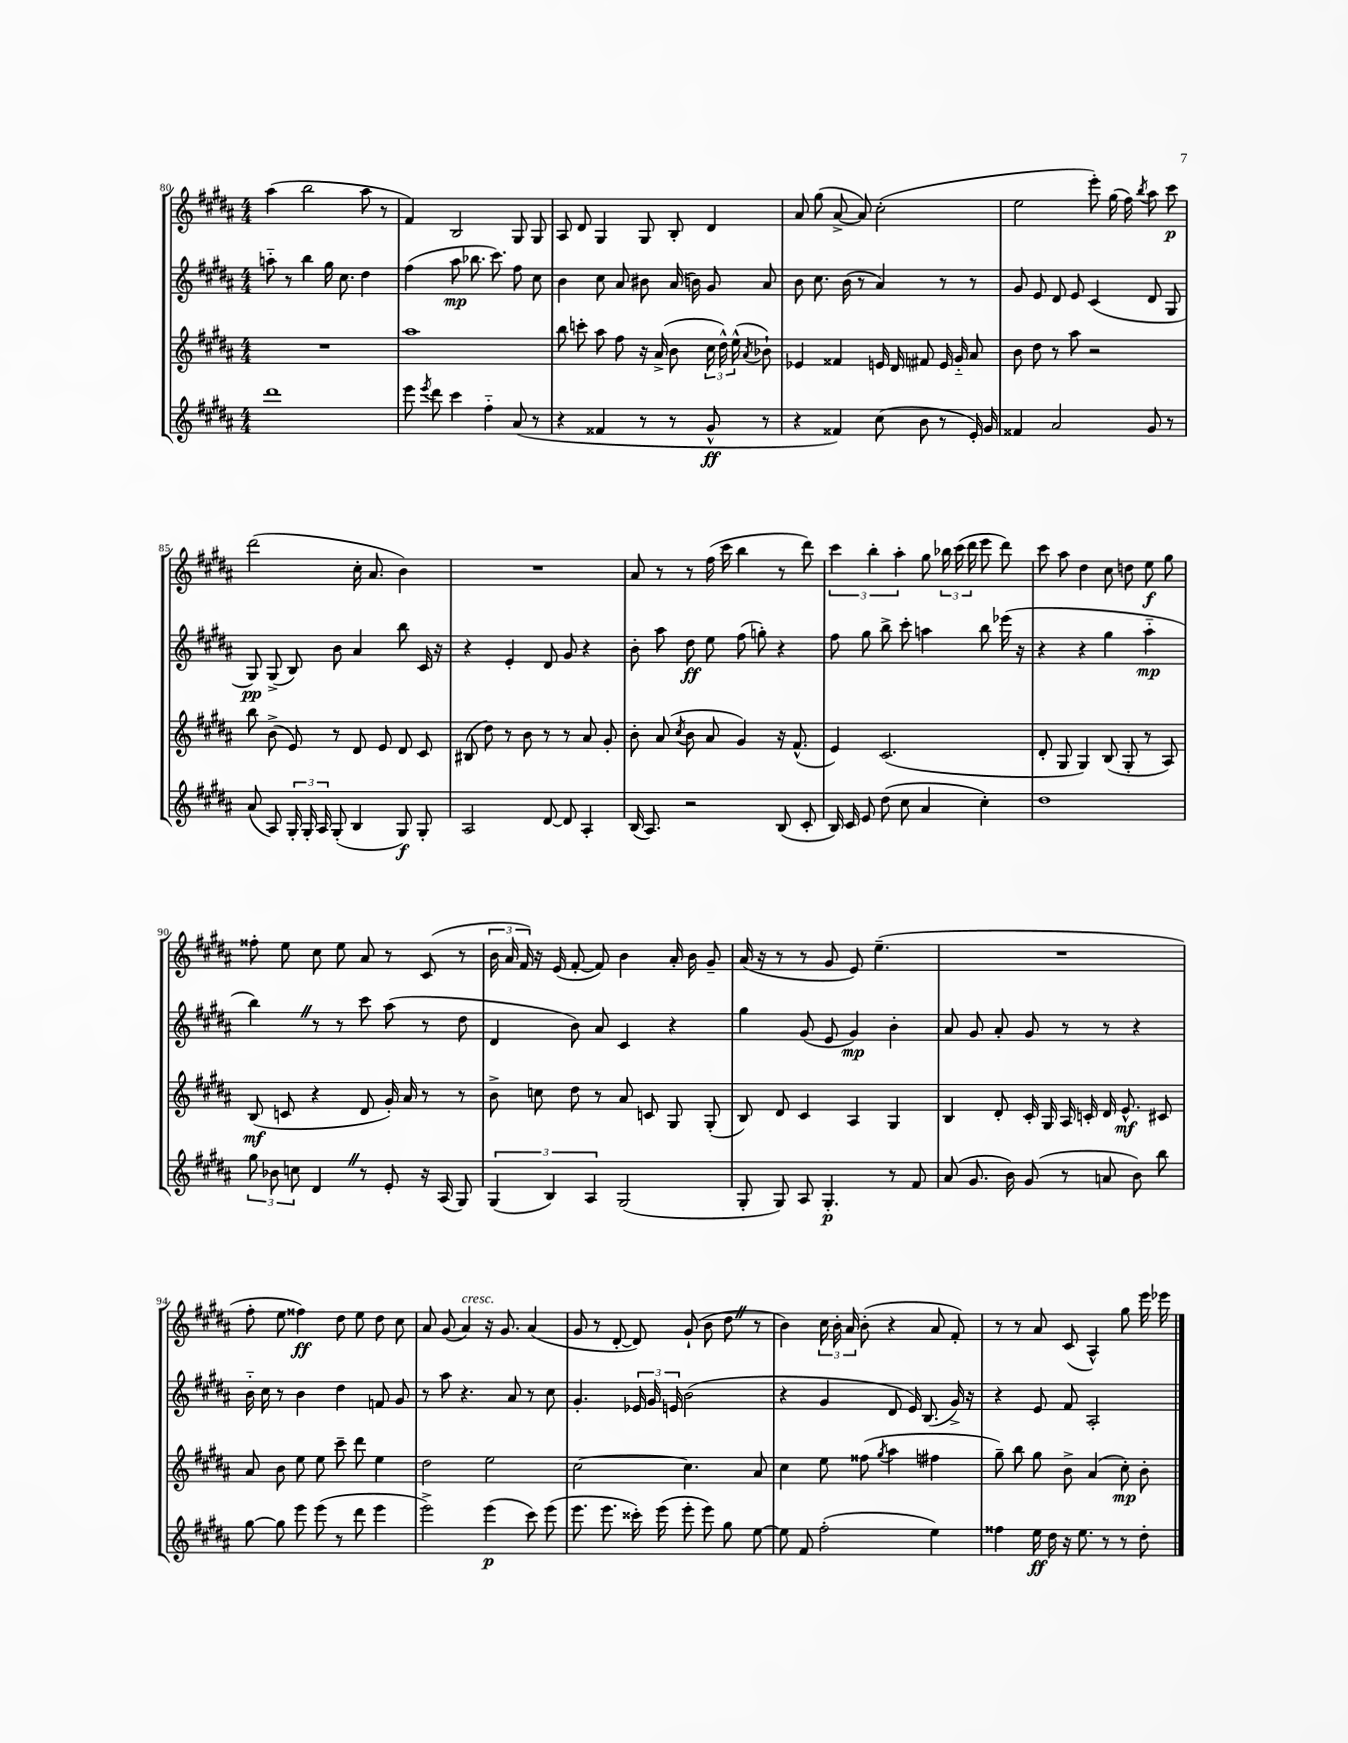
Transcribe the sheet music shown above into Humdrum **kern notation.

**kern	**kern	**kern	**kern
*staff4	*staff3	*staff2	*staff1
*clefG2	*clefG2	*clefG2	*clefG2
*k[f#c#g#d#a#]	*k[f#c#g#d#a#]	*k[f#c#g#d#a#]	*k[f#c#g#d#a#]
*M4/4	*M4/4	*M4/4	*M4/4
1ddd#	1r	8aa'~	(4aa#
.	.	8r	.
.	.	4bb	2bb
.	.	16gg#	.
.	.	8.cc#	.
.	.	4dd#	8aa#
.	.	.	8r
=	=	=	=
8eee	1aa#	(4ff#	4f#)
8qeee	.	.	.
8ddd#	.	.	.
4ccc#	.	8aa#	2B
.	.	8.bb-	.
4ff#'~	.	.	.
.	.	8.ccc#)	.
(8a#	.	8ff#	8G#
8r	.	8cc#	8G#
=	=	=	=
4r	8bb	4b	8A#
.	8ccc'	.	8d#
4f##	8aa#	8cc#	4G#
.	8ff#	8a#	.
8r	16r	8b#	8G#
.	(16a#^	.	.
8r	8b	(16a#	8B'
.	.	16b)	.
8g#^^	24cc#	8g#	4d#
.	24dd#^^)	.	.
.	(24ee^^	.	.
.	8qa#	.	.
8r	8b-`)	8a#	.
=	=	=	=
4r	4e-	8b	8a#
.	.	8.cc#	(8gg#
4f##)	4f##	.	[8a#^
.	.	(16b	.
.	.	8r	8a#])
(8cc#	16e	4a#)	(2cc#'
.	16d#	.	.
8b	8f#	.	.
8r	16e	8r	.
.	16g#'~	.	.
16e')	8a#	8r	.
16g#	.	.	.
=	=	=	=
4f##	8b	8g#	2ee
.	8dd#	8e	.
2a#	8r	8d#	.
.	8aa#	8e	.
.	2r	(4c#	8eee')
.	.	.	(16gg#
.	.	.	16ff#)
.	.	.	8qbb
8g#	.	8d#	8aa#
8r	.	8G#	8ccc#
=	=	=	=
(8a#	8bb	8G#)	(2ddd#
8A#)	(8b^	(8G#^	.
24G#'	8e)	8B)	.
24G#'	.	.	.
24A#	.	.	.
(8G#'	8r	8b	.
4B	8d#	4a#	16cc#'
.	.	.	8.a#
.	8e	.	.
8G#)	8d#	8bb	4b)
8G#'	8c#	16c#	.
.	.	16r	.
=	=	=	=
2A#	(8B#	4r	1r
.	8dd#)	.	.
.	8r	4e'	.
.	8b	.	.
[8d#	8r	8d#	.
8d#]	8r	8g#	.
4A#'	8a#	4r	.
.	8g#'	.	.
=	=	=	=
(16B	8b'	8b'	8a#
8.A#)	.	.	.
.	(8a#	8aa#	8r
.	8qcc#	.	.
2r	8b	8dd#	8r
.	8a#	8ee	(16ff#
.	.	.	16ccc#
.	4g#)	(8ff#	4bb
.	.	8gg')	.
(8B	16r	4r	8r
.	(8.f#^^	.	.
8c#'	.	.	8ddd#)
=	=	=	=
16B)	4e)	8ff#	6ccc#
16c#	.	.	.
8e	.	8gg#	.
.	.	.	6bb'
(8dd#	(2.c#	8bb^	.
.	.	.	6aa#'
8cc#	.	8ccc#'	.
4a#	.	4aa	8gg#
.	.	.	24bb-
.	.	.	(24ccc#
.	.	.	24ddd#
4cc#')	.	8bb	8eee
.	.	(16eee-	8ddd#)
.	.	16r	.
=	=	=	=
1dd#	8d#'	4r	8ccc#
.	8G#	.	8aa#
.	4G#)	4r	4dd#
.	(8B	4gg#	8cc#
.	8G#'	.	8dd
.	8r	4aa#'~	8ee
.	8A#)	.	8gg#
=	=	=	=
12gg#	(8B	4bb)	8ff##'
12b-	.	.	.
.	8c	.	8ee
12cc	.	.	.
4d#	4r	8r	8cc#
.	.	8r	8ee
8r	8d#	8ccc#	8a#
8e'	16g#')	(8aa#	8r
.	16a#	.	.
16r	8r	8r	(8c#
(16A#	.	.	.
8G#)	8r	8dd#	8r
=	=	=	=
(6G#	8b^	4d#	24b
.	.	.	24a#
.	.	.	24f#)
.	8cc	.	16r
6B)	.	.	.
.	.	.	(16e
.	8dd#	8b)	[8f#'
6A#	.	.	.
.	8r	8a#	8f#])
(2G#	8a#	4c#	4b
.	8c	.	.
.	8G#	4r	16a#'
.	.	.	16b
.	(8G#'	.	8g#~
=	=	=	=
8G#'	8B)	4gg#	(16a#
.	.	.	16r
8G#)	8d#	.	8r
8A#	4c#	(8g#	8r
4.G#'	.	8e	8g#
.	4A#	4g#)	8e)
.	.	.	(4.ee~
8r	4G#	4b'	.
8f#	.	.	.
=	=	=	=
(8a#	4B	8a#	1r
8.g#	.	8g#	.
.	8d#'	8a#'	.
16b)	.	.	.
(8g#	16c#'	8g#	.
.	16G#	.	.
8r	16A#	8r	.
.	16c'	.	.
8a	16d#	8r	.
.	8.e^^	.	.
8b)	.	4r	.
8bb	8c#	.	.
=	=	=	=
[8gg#	8a#	16b'~	8ff#'
.	.	16cc#	.
8gg#]	8b	8r	8ee
8eee	8ee	4b	4ff##)
(8eee	8ee	.	.
8r	8ccc#~	4dd#	8dd#
8ddd#	8ddd#	.	8ee
4eee	4ee	8f	8dd#
.	.	8g#	8cc#
=	=	=	=
2eee^)	2dd#	8r	8a#
.	.	8aa#	(8g#
.	.	4.r	4a#)
(4eee	2ee	.	16r
.	.	.	8.g#
.	.	8a#	.
8ccc#)	.	8r	(4a#
(8eee	.	8cc#	.
=	=	=	=
8.eee	[2cc#	4.g#'	8g#
.	.	.	8r
8.eee	.	.	.
.	.	.	[8d#'
16ccc##')	.	24e-	8d#])
.	.	24g#	.
(16eee	.	.	.
.	.	24e	.
8eee'	4.cc#]	(2b	(8g#`
8eee)	.	.	8b
8gg#	.	.	8dd#
[8ee	8a#	.	8r
=	=	=	=
8ee]	4cc#	4r	4b)
8f#	.	.	.
(2ff#'	8ee	4g#	24cc#
.	.	.	24b'
.	.	.	24a#
.	(8ff##	.	(8b'
.	8qgg#	.	.
.	4aa#	8d#	4r
.	.	16e)	.
.	.	(8.B	.
4ee)	4ff#	.	8a#
.	.	16g#^)	8f#')
.	.	16r	.
=	=	=	=
4ff##	8gg#~)	4r	8r
.	8bb	.	8r
16ee	8gg#	8e	8a#
16dd#	.	.	.
16r	8b^	8f#	(8c#
8.ee	.	.	.
.	(4a#	2A#'	4A#^^)
8r	.	.	.
8r	8cc#')	.	8gg#
8dd#'	8b'	.	16eee
.	.	.	16eee-
==	==	==	==
*-	*-	*-	*-
